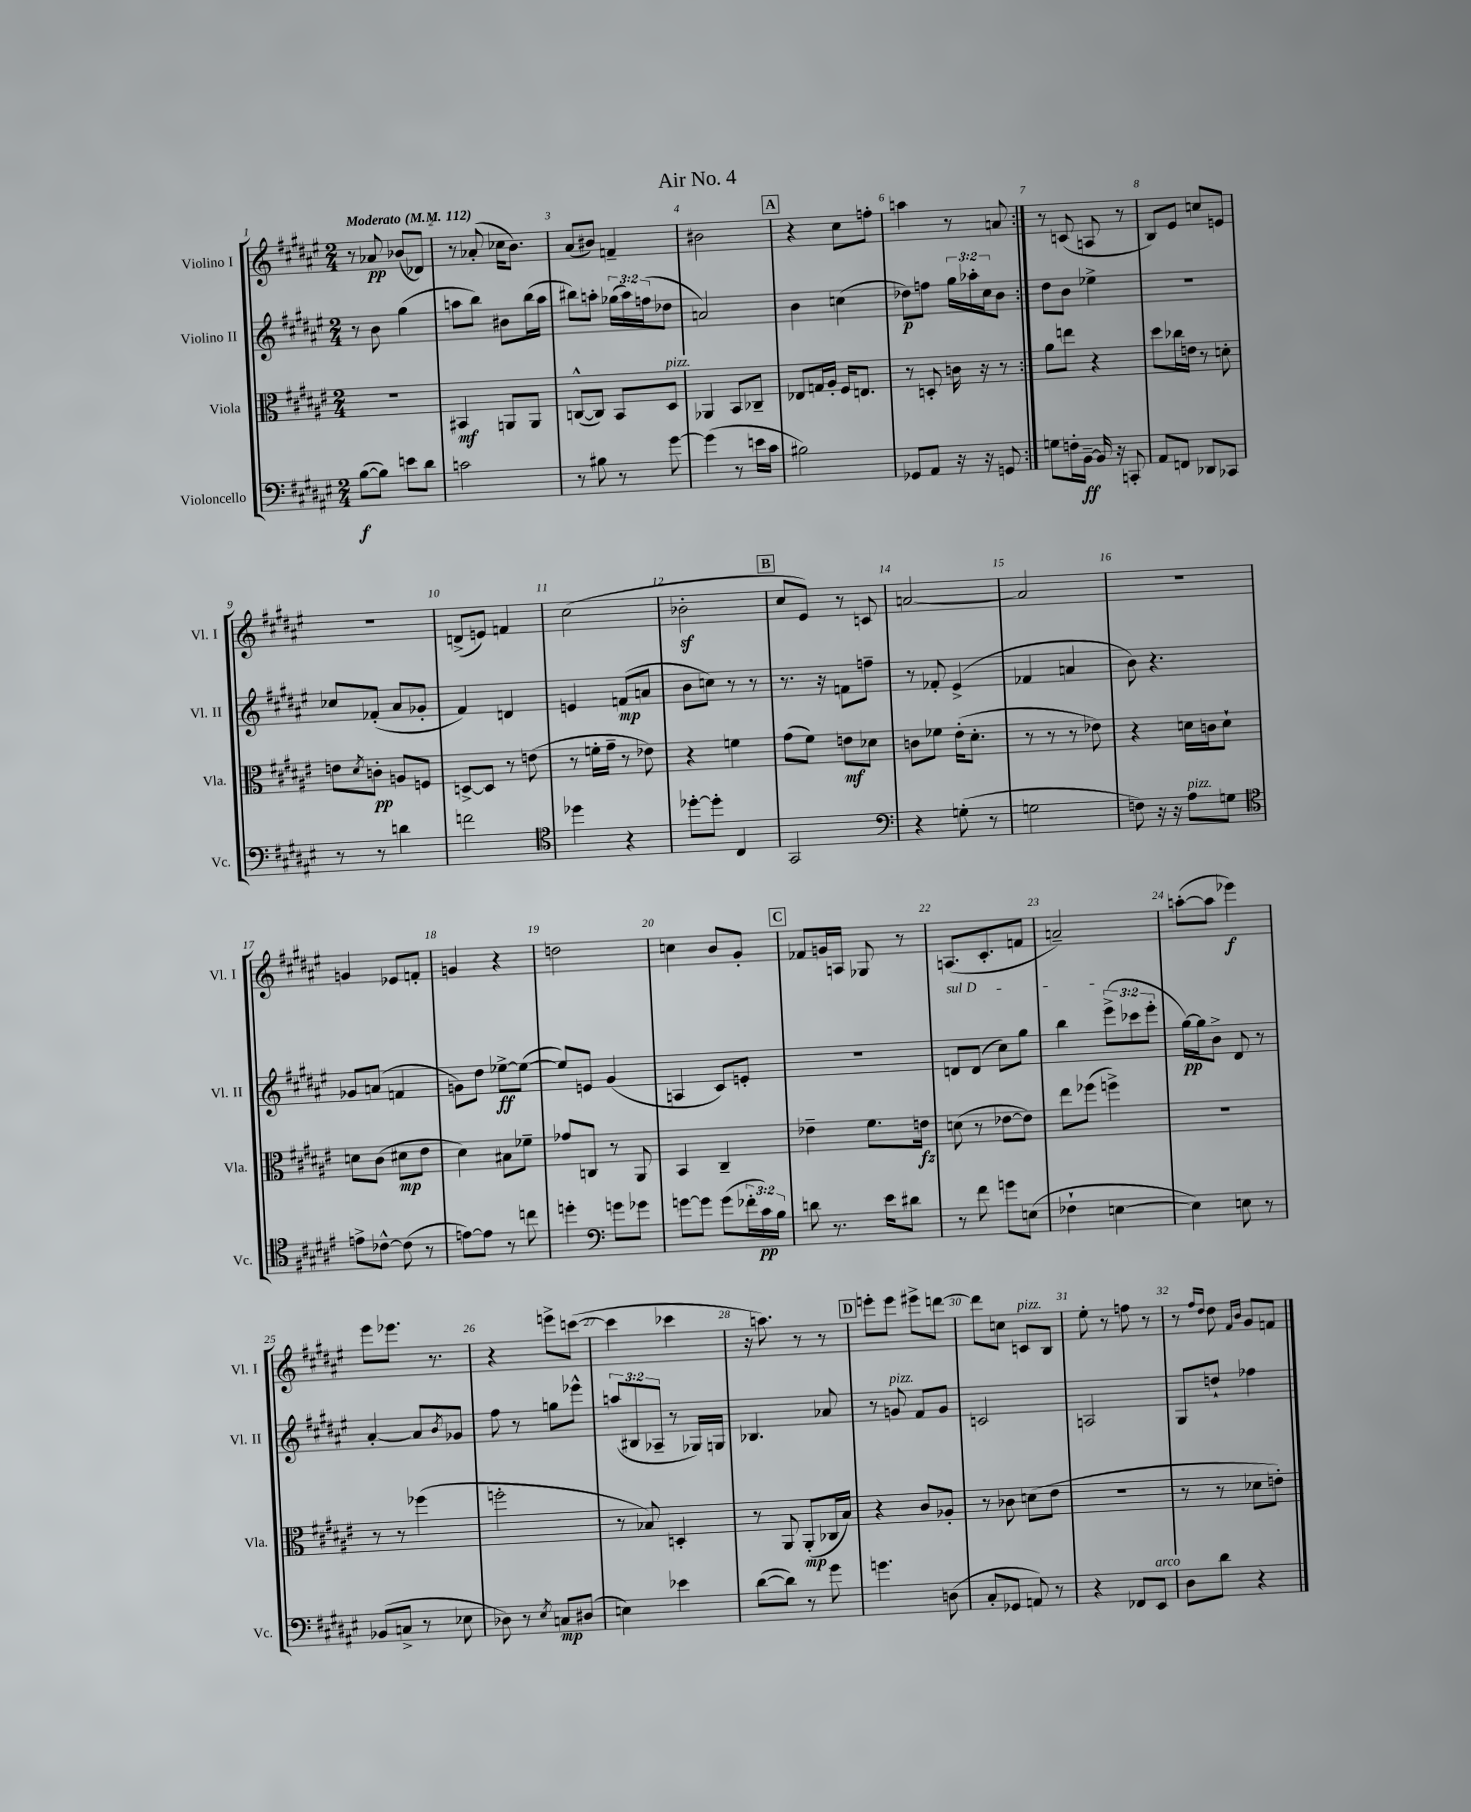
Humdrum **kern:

**kern	**dynam	**kern	**dynam	**kern	**dynam	**kern	**dynam
*part4	*part4	*part3	*part3	*part2	*part2	*part1	*part1
*staff4	*staff4	*staff3	*staff3	*staff2	*staff2	*staff1	*staff1
*I"Violoncello	*	*I"Viola	*	*I"Violino II	*	*I"Violino I	*
*I'Vc.	*	*I'Vla.	*	*I'Vl. II	*	*I'Vl. I	*
*clefF4	*	*clefC3	*	*clefG2	*	*clefG2	*
*k[f#c#g#d#a#e#]	*	*k[f#c#g#d#a#e#]	*	*k[f#c#g#d#a#e#]	*	*k[f#c#g#d#a#e#]	*
*M2/4	*	*M2/4	*	*M2/4	*	*M2/4	*
*MM112	*	*MM112	*	*MM112	*	*MM112	*
=1	=1	=1	=1	=1	=1	=1	=1
!	!	!	!	!	!	!LO:TX:a:B:t=Moderato	!
([8B\L	f	2r	.	8r	.	8r	.
8B\J])	.	.	.	8b\	.	8a-X/	pp
8en\L	.	.	.	(4gg#\	.	(8b-X/L	.
8d#\J	.	.	.	.	.	8d-X/J)	.
=2	=2	=2	=2	=2	=2	=2	=2
2cn\	.	4BB#X/	mf	8aan\L	.	8r	.
.	.	.	.	8bb\J)	.	(8a-X'/	.
.	.	8AAn/L	.	8b#X\L	.	16cc-X\KL	.
.	.	.	.	.	.	8.b\J)	.
.	.	8AA/J	.	(16bb\L	.	.	.
.	.	.	.	16aa\JJ	.	.	.
=3	=3	=3	=3	=3	=3	=3	=3
8r	.	([8Cn^^/L	.	8bb#X\L)	.	(8a#/L	.
8B#X\	.	8C/J])	.	8aan'\J	.	8b#X/J)	.
8r	.	8BB/L	.	(24gg-X\LL	.	4fn~/	.
.	.	.	.	24aa\)	.	.	.
.	.	.	.	(24ffn\J	.	.	.
!	!	!LO:TX:a:i:t=pizz.	!	!	!	!	!
[8g#\	.	8D#/J	.	8dd-X\J	.	.	.
=4	=4	=4	=4	=4	=4	=4	=4
(4g#\]	.	4AA-X/	.	2an/)	.	2b#X\	.
8r	.	8BB/L	.	.	.	.	.
16en\LL	.	8C-X~/J	.	.	.	.	.
16c#\JJ	.	.	.	.	.	.	.
!!LO:REH:place=s1:t=A
=5	=5	=5	=5	=5	=5	=5	=5
2B#X\)	.	8E-X/L	.	4b\	.	4r	.
.	.	16Gn/L	.	.	.	.	.
.	.	16A#'/JJ	.	.	.	.	.
.	.	16F#/KL	.	(4ccn\	.	8cc#\L	.
.	.	8.En/J	.	.	.	.	.
.	.	.	.	.	.	8ffn'\J	.
=6	=6	=6	=6	=6	=6	=6	=6
8GG-X/L	.	8r	.	8dd-X\L)	p	4aan\	.
8AA#/J	.	8Dn'/	.	8ffn\J	.	.	.
16r	.	16cn\	.	24gg#\LL	.	8r	.
.	.	.	.	24aa-X'\	.	.	.
16r	.	16r	.	.	.	.	.
.	.	.	.	24cc#\J	.	.	.
8GGn/	.	8r	.	8b\J	.	8an/	.
=7:|!	=7:|!	=7:|!	=7:|!	=7:|!	=7:|!	=7:|!	=7:|!
8Gn\L	.	8a#\L	.	8dd#\L	.	8r	.
16Fn'\L	.	8een\J	.	8b\J	.	(8cn/	.
[16BB~\JJ	ff	.	.	.	.	.	.
16BB/]	.	4r	.	4ee-X^\	.	8An/	.
16r	.	.	.	.	.	.	.
8CCn'/	.	.	.	.	.	8r	.
=8	=8	=8	=8	=8	=8	=8	=8
8AA#/L	.	8dd#\L	.	2r	.	8B/L)	.
8FFn/J	.	16cc-X\L	.	.	.	8e#/J	.
.	.	16en\JJ	.	.	.	.	.
8DD-X/L	.	8r	.	.	.	8ccn/L	.
8CC-X/J	.	8dn'\	.	.	.	8en/J	.
!!LO:LB:g=z
=9	=9	=9	=9	=9	=9	=9	=9
8r	.	8en\L	.	8cc-X/L	.	2r	.
.	.	8qd#/	.	.	.	.	.
8r	.	8cn'\J	pp	(8f-X'/J	.	.	.
4dn\	.	8An/L	.	8a#/L	.	.	.
.	.	8Fn/J	.	8g-X'/J	.	.	.
=10	=10	=10	=10	=10	=10	=10	=10
2fn\	.	[8Dn^/L	.	4f#/)	.	(8dn^/L	.
.	.	8D/J]	.	.	.	8en/J)	.
.	.	8r	.	4dn/	.	4fn/	.
.	.	(8en\	.	.	.	.	.
=11	=11	=11	=11	=11	=11	=11	=11
*clefC4	*	*	*	*	*	*	*
4dd-X\	.	8r	.	4en/	.	(2cc#\	.
.	.	16fn'\LL	.	.	.	.	.
.	.	16g#~\JJ	.	.	.	.	.
4r	.	8r	.	(8fn/L	mp	.	.
.	.	8e-X\)	.	8an/J	.	.	.
=12	=12	=12	=12	=12	=12	=12	=12
[8dd-X'\L	.	4r	.	8b\L	.	2b-Xz'\	.
8dd-'\J]	.	.	.	8ccn\J)	.	.	.
4C#/	.	4fn\	.	8r	.	.	.
.	.	.	.	8r	.	.	.
!!LO:REH:place=s1:t=B
=13	=13	=13	=13	=13	=13	=13	=13
2GG#/	.	(8g#\L	.	8.r	.	8cc#/L	.
.	.	8f#\J)	.	.	.	8e#/J)	.
.	.	.	.	16r	.	.	.
.	.	8en\L	mf	8fn\L	.	8r	.
.	.	8d-X\J	.	8ffn~\J	.	8cn/	.
=14	=14	=14	=14	=14	=14	=14	=14
*clefF4	*	*	*	*	*	*	*
4r	.	8cn\L	.	8r	.	[2an/	.
.	.	8f-X\J	.	8f-X'/	.	.	.
(8Gn'\	.	(16e#'\KL	.	(4e#^/	.	.	.
.	.	8.d#'\J	.	.	.	.	.
8r	.	.	.	.	.	.	.
=15	=15	=15	=15	=15	=15	=15	=15
2Gn\	.	8r	.	4f-X/	.	2a/]	.
.	.	8r	.	.	.	.	.
.	.	8r	.	4an/	.	.	.
.	.	8e-X\)	.	.	.	.	.
=16	=16	=16	=16	=16	=16	=16	=16
8Fn\)	.	4r	.	8b\)	.	2r	.
16r	.	.	.	4.r	.	.	.
16r	.	.	.	.	.	.	.
!LO:TX:a:i:t=pizz.	!	!	!	!	!	!	!
8A#\L	.	16dn\LL	.	.	.	.	.
.	.	16cn\J	.	.	.	.	.
8Gn\J	.	8d`\J	.	.	.	.	.
!!LO:LB:g=z
=17	=17	=17	=17	=17	=17	=17	=17
*clefC4	*	*	*	*	*	*	*
8en^\L	.	8dn\L	.	8g-X/L	.	4gn/	.
[8c-X^^\J	.	(8c#\J	.	(8an/J	.	.	.
(8c-\]	.	8d#X\L	mp	4fn/	.	8e-X/L	.
8r	.	8e#\J	.	.	.	8fn'/J	.
=18	=18	=18	=18	=18	=18	=18	=18
[8en\L)	.	4d#\)	.	8gn\L)	.	4gn/	.
8e\J]	.	.	.	8dd#\J	.	.	.
8r	.	8B#X\L	.	[8ee-X^\L	ff	4r	.
8ccn\	.	8f-X~\J	.	(8ee-\J_	.	.	.
=19	=19	=19	=19	=19	=19	=19	=19
4ddn'\	.	8g-X/L	.	8ee-/L])	.	2ddn\	.
.	.	8Cn/J	.	8en/J	.	.	.
*clefF4	*	*	*	*	*	*	*
8gn\L	.	8r	.	(4g#/	.	.	.
8g-X\J	.	8AA#/	.	.	.	.	.
=20	=20	=20	=20	=20	=20	=20	=20
[8gn\L	.	4BB/	.	4An/	.	4ccn\	.
8g\J]	.	.	.	.	.	.	.
(8g\L	.	4C#~/	.	8c#/L)	.	8b/L	.
24f-X'\L	.	.	.	8en'/J	.	8g#'/J	.
24c#\)	pp	.	.	.	.	.	.
24B\JJ	.	.	.	.	.	.	.
!!LO:REH:place=s1:t=C
=21	=21	=21	=21	=21	=21	=21	=21
8dn\	.	4e-X~\	.	2r	.	8f-X/L	.
8.r	.	.	.	.	.	16gn/L	.
.	.	.	.	.	.	16An/JJ	.
.	.	8.f#\L	.	.	.	8G-X/	.
16e#\KL	.	.	.	.	.	.	.
8d#X\J	.	.	.	.	.	8r	.
.	.	16en\Jk	fz	.	.	.	.
=22	=22	=22	=22	=22	=22	=22	=22
!	!	!	!	!LO:TX:a:i:t=sul D	!	!	!
8r	.	(8dn\	.	8dn/L	.	(8.An/L	.
8f#\	.	8r	.	(8d/J	.	.	.
.	.	.	.	.	.	8.c#'/	.
8gn\L	.	[8e-X\L	.	8cc#\L)	.	.	.
(8En\J	.	8e-\J])	.	8gg#\J	.	8fn/J	.
=23	=23	=23	=23	=23	=23	=23	=23
4F-X`\	.	8ee#\L	.	4bb\	.	2an~/)	.
.	.	(8ff-X\J	.	.	.	.	.
[4En\	.	4ffn^\)	.	(12eee#^\L	.	.	.
.	.	.	.	12ccc-X\	.	.	.
.	.	.	.	12eee#'\J	.	.	.
=24	=24	=24	=24	=24	=24	=24	=24
4E\])	.	2r	.	[16gg#\LL)	pp	([8aan'\L	.
.	.	.	.	16gg#\J]	.	.	.
.	.	.	.	8b^\J	.	8aa\J]	.
8En\	.	.	.	8d#/	.	4eee-X\)	f
8r	.	.	.	8r	.	.	.
!!LO:LB:g=z
=25	=25	=25	=25	=25	=25	=25	=25
(8BB-X/L	.	8r	.	[4a#'/	.	8eee#\L	.
8Cn^/J	.	8r	.	.	.	8.eee-X\J	.
8r	.	(4ff-X\	.	8a#/L]	.	.	.
.	.	.	.	.	.	8.r	.
.	.	.	.	8qb/	.	.	.
8E-X\	.	.	.	8g-X/J	.	.	.
=26	=26	=26	=26	=26	=26	=26	=26
8D-X\)	.	2ffn'\	.	8ff#\	.	4r	.
8r	.	.	.	8r	.	.	.
8qE#/	.	.	.	.	.	.	.
8Cn/L	mp	.	.	8ggn\L	.	8eeen^\L	.
(8D#X/J	.	.	.	8eee-X^^\J	.	([8cccn\J	.
=27	=27	=27	=27	=27	=27	=27	=27
4En\)	.	8r	.	(12aan/L	.	4ccc\]	.
.	.	.	.	12B#X/	.	.	.
.	.	8B-X/)	.	.	.	.	.
.	.	.	.	12A-X~/J	.	.	.
4e-X\	.	4Dn'/	.	8r	.	4ccc-X\	.
.	.	.	.	16G-X/LL)	.	.	.
.	.	.	.	16Gn/JJ	.	.	.
=28	=28	=28	=28	=28	=28	=28	=28
([8d#\L	.	8r	.	4.B-X/	.	16r	.
.	.	.	.	.	.	8.aan\)	.
8d#\J])	.	8AA#/	.	.	.	.	.
8r	.	(8AA#'/L	mp	.	.	8r	.
8g#\	.	16C-X/L	.	8a-X/	.	8r	.
.	.	16B/JJ)	.	.	.	.	.
!!LO:REH:place=s1:t=D
=29	=29	=29	=29	=29	=29	=29	=29
4.gn\	.	4r	.	8r	.	8eeen'\L	.
!	!	!	!	!LO:TX:a:i:t=pizz.	!	!	!
.	.	.	.	8gn/	.	8eee\J	.
.	.	8c#/L	.	8f#/L	.	8eee#X^\L	.
(8Dn\	.	8A-X'/J	.	8g/J	.	[8dddn\J	.
=30	=30	=30	=30	=30	=30	=30	=30
8C#'/L	.	8r	.	2cn/	.	8ddd\L]	.
8GG-X/J	.	8c-X\	.	.	.	8ccn\J	.
!	!	!	!	!	!	!LO:TX:a:i:t=pizz.	!
8AAn/)	.	(8dn\L	.	.	.	8cn/L	.
8r	.	8e#\J	.	.	.	8B/J	.
=31	=31	=31	=31	=31	=31	=31	=31
4r	.	2r	.	2An/	.	8ee#'\	.
.	.	.	.	.	.	8r	.
8FF-X/L	.	.	.	.	.	8ffn\	.
!LO:TX:a:i:t=arco	!	!	!	!	!	!	!
8EE#/J	.	.	.	.	.	8r	.
=32	=32	=32	=32	=32	=32	=32	=32
8D#\L	.	8r	.	8G#/L	.	8r	.
.	.	.	.	.	.	16qqff#/LL	.
.	.	.	.	.	.	16qqdd#/JJ	.
8d#\J	.	8r	.	8ddn`/J	.	8dd#\	.
.	.	.	.	.	.	16qqf#/LL	.
.	.	.	.	.	.	16qqb/JJ	.
4r	.	8d-X\L	.	4ff-X\	.	8g#/L	.
.	.	8en'\J)	.	.	.	8fn/J	.
==	==	==	==	==	==	==	==
*-	*-	*-	*-	*-	*-	*-	*-
